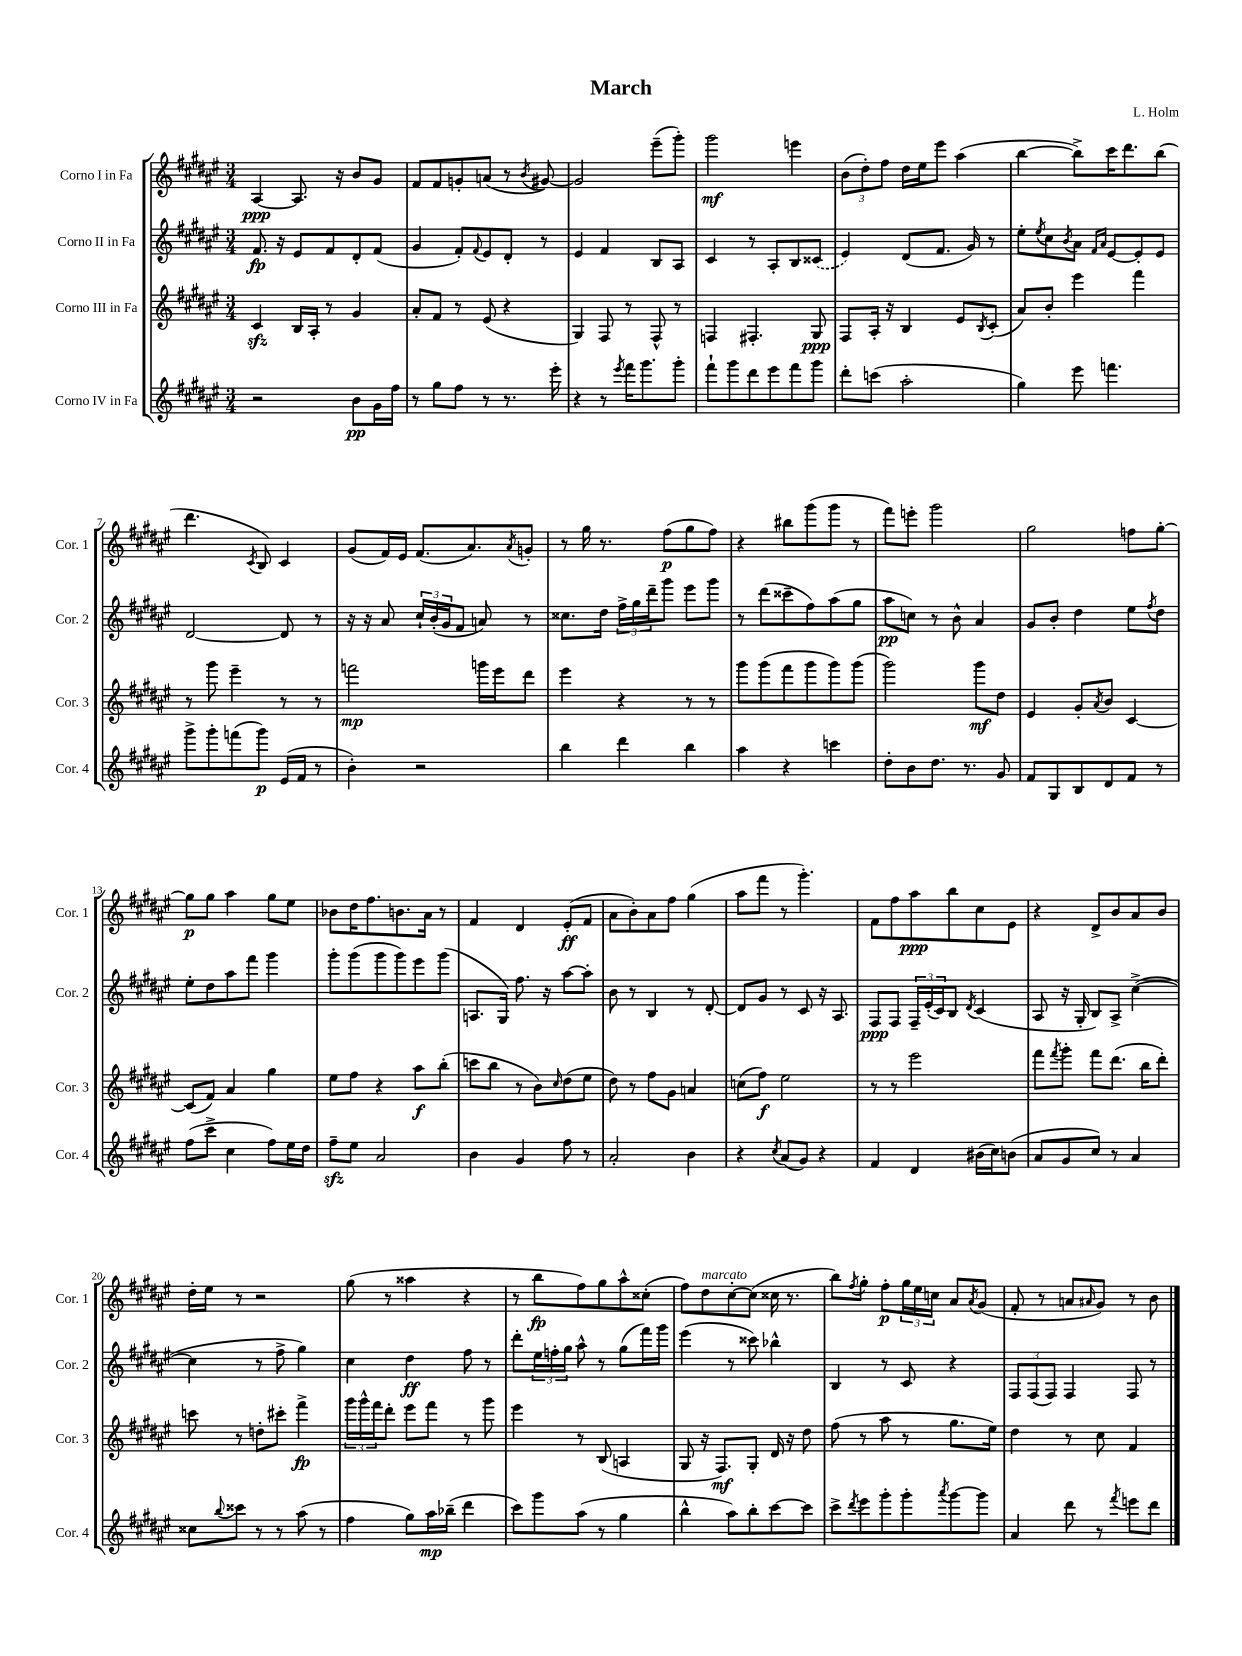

**kern	**kern	**kern	**kern
*staff4	*staff3	*staff2	*staff1
*clefG2	*clefG2	*clefG2	*clefG2
*k[f#c#g#d#a#e#]	*k[f#c#g#d#a#e#]	*k[f#c#g#d#a#e#]	*k[f#c#g#d#a#e#]
*M3/4	*M3/4	*M3/4	*M3/4
2r	4c#	8.f#	[4A#
.	.	16r	.
.	16B	8e#	8.A#]
.	16A#'	.	.
.	8r	8f#	.
.	.	.	16r
8b	4g#	8d#'	8b
16g#	.	(8f#	8g#
16ff#	.	.	.
=	=	=	=
8r	8a#'	4g#	8f#
8gg#	8f#	.	8f#
8ff#	8r	8f#')	8g'
.	.	8qqf#	.
8r	(8e#	8e#	(8a
8.r	4r	8d#'	8r
.	.	.	8qb
.	.	8r	[8g#)
16eee#'	.	.	.
=	=	=	=
4r	4G#)	4e#	2g#]
8r	8F#	4f#	.
8qeee#	.	.	.
16fff#	8r	.	.
8.ggg#	.	.	.
.	8F#^^	8B	(8eee#~
8ggg#'	8r	8A#	8ggg#')
=	=	=	=
8fff#`	4F	4c#	2ggg#
8ggg#	.	.	.
8ddd#	4.F#'	8r	.
8eee#	.	8A#'	.
8fff#	.	8B	4eee
8ggg#	8G#	(8c##	.
=	=	=	=
8ddd#'	8F#	4e#)	(12b
.	.	.	12dd#')
(8ccc	16A#'	.	.
.	.	.	12ff#
.	16r	.	.
2aa#'	4B	(8d#	16dd#
.	.	.	16ee#
.	.	8.f#	8eee#
.	8e#	.	(4aa#
.	.	16g#)	.
.	8qB	.	.
.	(8c#'	8r	.
=	=	=	=
4gg#)	8a#)	8ee#'	[4bb
.	.	8qee#	.
.	8b'	8cc#	.
.	.	8qb	.
8eee#	4eee#	8a#	8bb^])
.	.	16qqf#	.
.	.	16qqa#	.
4.fff	.	[8e#	16ccc#
.	.	.	8.ddd#
.	4fff#	8e#']	.
.	.	8e#	(8bb
=	=	=	=
8ggg#^	8r	[2d#	4.ddd#
8ggg#'	8ggg#	.	.
(8fff	4eee#~	.	.
.	.	.	8qc#
8ggg#)	.	.	8B)
(16e#	8r	8d#]	4c#
16f#	.	.	.
8r	8r	8r	.
=	=	=	=
4b')	2fff	16r	(8g#
.	.	16r	.
.	.	8a#	16f#)
.	.	.	16e#
2r	.	24cc#`	(8.f#
.	.	(24b'	.
.	.	24g#	.
.	.	8f#	.
.	.	.	8.a#)
.	16ggg	8a)	.
.	16eee#	.	.
.	.	.	8qa#
.	8ddd#	8r	8g'
=	=	=	=
4bb	4eee#	8.cc##	8r
.	.	.	16gg#
.	.	16dd#	8.r
4ddd#	4r	24ff#^	.
.	.	24gg#	.
.	.	24ddd#~	.
.	.	8ggg#	(8ff#
4bb	8r	8eee#	8gg#
.	8r	8ggg#	8ff#)
=	=	=	=
4aa#	8ggg#	8r	4r
.	(8ggg#	(8ddd#	.
4r	8fff#	8ccc##~	8bb#
.	8ggg#	8ff#)	(8ggg#
4ccc	8ggg#)	(8aa#	8ggg#
.	(8ggg#	8gg#	8r
=	=	=	=
8dd#'	2ggg#)	8aa#	8fff#)
8b	.	8cc)	8eee'
8.dd#	.	8r	2ggg#
.	.	8b^^	.
8.r	.	.	.
.	8ggg#	4a#	.
8g#	8dd#	.	.
=	=	=	=
8f#	4e#	8g#	2gg#
8G#	.	8b'	.
8B	8g#'	4dd#	.
.	8qa#	.	.
8d#	8b	.	.
8f#	[4c#	8ee#	8ff
.	.	8qff#	.
8r	.	8dd#	[8gg#'
=	=	=	=
(8ff#	(8c#]	8ee#'	8gg#]
8ccc#^	8f#)	8dd#	8gg#
4cc#	4a#	8aa#	4aa#
.	.	8fff#	.
8ff#)	4gg#	4ggg#	8gg#
16ee#	.	.	8ee#
16dd#	.	.	.
=	=	=	=
8ff#~	8ee#	8ggg#'	8b-
8ee#	8ff#	(8ggg#	16dd#
.	.	.	8.ff#
2a#	4r	8ggg#	.
.	.	8ggg#)	8.b
.	8aa#	8eee#	.
.	.	.	16a#
.	(8bb'	(8ggg#	8r
=	=	=	=
4b	8ccc	8.A	4f#
.	8bb	.	.
.	.	16G#)	.
4g#	8r	8.ff#	4d#
.	8b)	.	.
.	.	16r	.
.	16qqcc#	.	.
8ff#	(8dd#	[8aa#	(8e#'
8r	8ee#	8aa#']	8f#
=	=	=	=
2a#'	8dd#)	8b	8a#
.	8r	8r	8b')
.	8ff#	4B	8a#
.	8g#	.	8ff#
4b	4a	8r	(4gg#
.	.	[8d#'	.
=	=	=	=
4r	(8cc	8d#]	8aa#
.	8ff#)	8g#	8fff#
8qcc#	.	.	.
(8a#	2ee#	8r	8r
8g#)	.	8c#	4.ggg#')
4r	.	16r	.
.	.	8.A#	.
=	=	=	=
4f#	8r	8F#	8f#
.	8r	8F#	8ff#
4d#	2eee#	24F#~	8aa#
.	.	(24e#'	.
.	.	24c#)	.
.	.	8B	8bb
.	.	8qd#	.
(16b#	.	(4c#	8cc#
16cc#)	.	.	.
(8b	.	.	8e#
=	=	=	=
8a#	8fff#	8A#	4r
.	8qfff#	.	.
8g#	8ggg#'	16r	.
.	.	16G#'	.
8cc#)	8fff#	8B)	8d#^
8r	(8.ddd#	8A#^	8b
4a#	.	([4cc#^	8a#
.	16bb	.	.
.	8ddd#')	.	8b
=	=	=	=
8cc##	8ccc	4cc#]	16dd#'
.	.	.	16ee#
8qqbb	.	.	.
8ccc##	8r	.	8r
8r	8dd'	8r	2r
8r	8ccc#'	8ff#^	.
(8aa#	4fff#^	4gg#)	.
8r	.	.	.
=	=	=	=
4ff#	24ggg#	4cc#	(8gg#
.	24ggg#^^	.	.
.	24fff#	.	.
.	8ddd#'	.	8r
8gg#)	8eee#	4dd#	4aa##
16aa#	8fff#	.	.
(16bb-~	.	.	.
4ddd#	8r	8ff#	4r
.	8ggg#	8r	.
=	=	=	=
8ccc#)	4eee#	8ddd#'	8r
8ggg#	.	24ee#	8bb
.	.	24ff'	.
.	.	24gg#	.
(8aa#	8r	8aa#^^	8ff#)
8r	(8B	8r	8gg#
4gg#	4A	(8gg#	8aa#^^
.	.	16fff#)	(8cc##'
.	.	16ggg#	.
=	=	=	=
4bb^^	8G#	(4eee#	8ff#)
.	16r	.	8dd#
.	8.F#)	.	.
8aa#)	.	8r	[8cc#'
8bb'	8G#'	8ccc##)	(8cc#]
[8ccc#	16d#	4bb-^^	16cc##
.	16r	.	8.r
8ccc#]	8dd#	.	.
=	=	=	=
8ccc#^	(8ff#	4B	8bb)
8qddd#	.	.	8qff#
8eee#	8r	.	8gg#'
8ggg#'	8aa#	8r	8ff#'
8ggg#'	8r	8c#	24gg#
.	.	.	24ee#
.	.	.	24cc
8qaaa#	.	.	.
[8ggg#	8.gg#	4r	8a#
.	.	.	8qa#
8ggg#]	.	.	(8g#
.	16ee#)	.	.
=	=	=	=
4a#	4dd#	12F#	8f#'
.	.	(12F#	.
.	.	.	8r
.	.	12F#)	.
8ddd#	8r	4F#	8a
.	.	.	16qqa#
8r	8cc#	.	8g#)
8qfff#	.	.	.
8eee	4f#	8F#	8r
8ddd#	.	8r	8b
==	==	==	==
*-	*-	*-	*-
